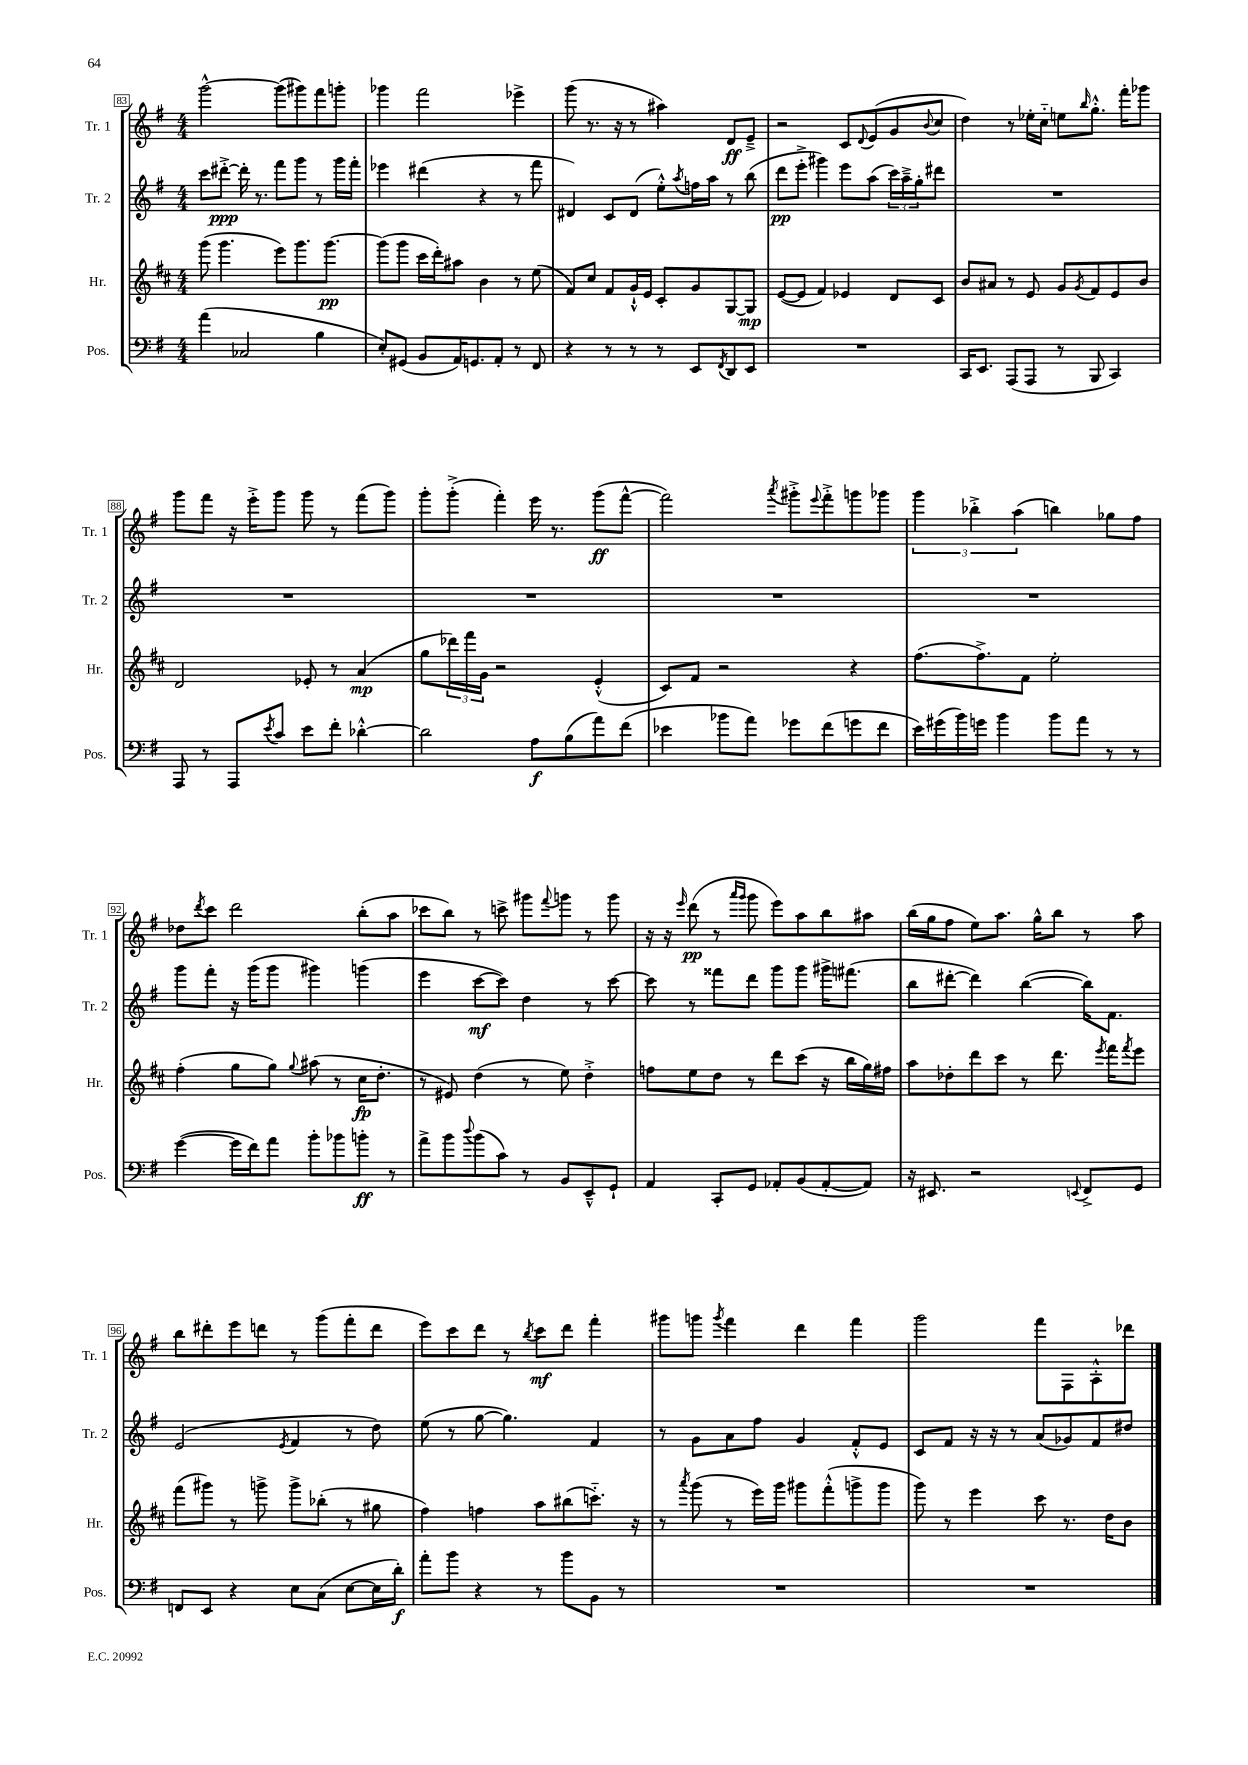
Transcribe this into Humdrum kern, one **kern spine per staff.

**kern	**kern	**kern	**kern
*staff4	*staff3	*staff2	*staff1
*clefF4	*clefG2	*clefG2	*clefG2
*k[f#]	*k[f#c#]	*k[f#]	*k[f#]
*M4/4	*M4/4	*M4/4	*M4/4
(4a	(8ggg	8ccc	[2ggg^^
.	4.ggg	[8ddd#'^	.
2C-	.	16ddd#']	.
.	.	8.r	.
.	8eee)	8fff#	(8ggg]
.	8.ggg	8ggg	8ggg#)
4B	.	8r	8fff#
.	[8.ggg	.	.
.	.	16ggg	8ggg'
.	.	16fff#'	.
=	=	=	=
8E')	(8ggg]	4eee-	4ggg-
(8GG#	8ggg	.	.
8BB	16ccc#	(4ddd#	2fff#
.	16ddd')	.	.
16AA)	8aa#	.	.
8.GG	.	.	.
.	4b	4r	.
8AA'	.	.	.
8r	8r	8r	4eee-^
8FF#	(8ee	8fff#	.
=	=	=	=
4r	8f#)	4d#)	(8ggg
.	8cc#	.	8.r
8r	8f#	8c	.
.	.	.	16r
8r	16g`^^	(8d#	8r
.	16e	.	.
8r	8c#'	8ee'^^)	4aa#)
.	.	8qaa	.
8EE	8g	16ff	.
.	.	16aa	.
8qFF#	.	.	.
8DD	[8G	8r	8d
8EE	8G]	(8bb	8e~^
=	=	=	=
1r	([8e	8ddd	2r
.	8e]	8eee'^	.
.	4f#)	4ggg#)	.
.	4e-	8eee	8c
.	.	.	8qqd
.	.	(8aa	(8e
.	8d	24ccc)	8g
.	.	24aa~^	.
.	.	24gg'	.
.	.	.	8qqb
.	8c#	8ddd#	8cc
=	=	=	=
16CC	8b	1r	4dd)
8.EE	.	.	.
.	8a#	.	.
(8AAA	8r	.	8r
8AAA	8e	.	16ee-'
.	.	.	16cc'~
8r	8g	.	8ee
.	8qg	.	16qqbb
8BBB	8f#	.	8.gg'^^
4CC)	8e	.	.
.	.	.	16fff#'
.	8b	.	8ggg-
=	=	=	=
8AAA	2d	1r	8ggg
8r	.	.	8fff#
8AAA	.	.	16r
.	.	.	16eee'^
8qe	.	.	.
8c	.	.	8ggg
8e	8e-'	.	8ggg
8f#'	8r	.	8r
[4d-'^^	(4a	.	(8fff#
.	.	.	8ggg)
=	=	=	=
2d-]	8gg	1r	8ggg'
.	24ddd-)	.	(8ggg'^
.	24fff#	.	.
.	24g	.	.
.	2r	.	4fff#')
8A	.	.	16eee
.	.	.	8.r
(8B	.	.	.
8a)	(4e'^^	.	(8ggg
(8f#	.	.	[8fff#^^
=	=	=	=
4e-	8c#)	1r	2fff#])
.	8f#	.	.
8b-	2r	.	.
8a)	.	.	.
.	.	.	8qaaa
8g-	.	.	8ggg#'^
.	.	.	8qqeee
(8f#	.	.	8fff#'^
8g	4r	.	8ggg
8f#	.	.	8ggg-
=	=	=	=
16e)	(8.ff#	1r	6ggg
(16g#	.	.	.
16b)	.	.	.
.	.	.	6bb-'^
16g	8.ff#^)	.	.
4b	.	.	.
.	.	.	(6aa
.	8f#	.	.
8b	2ee'	.	4bb)
8a	.	.	.
8r	.	.	8gg-
8r	.	.	8ff#
=	=	=	=
([4g	(4ff#'	8ggg	8dd-
.	.	.	8qddd
.	.	8fff#'	8ccc
16g]	8gg	16r	2ddd
16f#)	.	(16ggg	.
8a	8gg)	8ggg	.
.	8qqgg	.	.
8b'	(8aa#	4ggg#)	.
8b-	8r	.	.
8b'	16cc#	(4ggg	(8bb'
.	8.dd'	.	.
8r	.	.	8aa
=	=	=	=
8a^	8r	4eee	8ccc-
8b	8e#)	.	8bb)
8qqdd	.	.	.
(8b	(4dd	[8ccc	8r
8c)	.	8ccc])	8ccc^
8r	8r	4dd	8ggg#
.	.	.	8qqfff#
8BB	8ee)	.	8ggg
8EE~^^	4dd'^	8r	8r
8GG`	.	[8ccc	8ggg
=	=	=	=
4AA	8ff	8ccc]	16r
.	.	.	16r
.	.	.	16qqeee
.	8ee	8r	(8ddd
8CC'	8dd	8fff##	8r
.	.	.	16qqaaa
.	.	.	16qqggg
8GG	8r	8ddd	8ggg
8AA-'	8ddd	8ggg	8eee)
(8BB	(8ccc#	8ggg	8aa
[8AA-'	16r	16ggg#^	8bb
.	16bb	(8.fff#	.
8AA-])	16gg)	.	8aa#
.	16ff#	.	.
=	=	=	=
16r	8aa	8bb	(16bb
8.EE#	.	.	16gg
.	8dd-'	[8ddd#'	8ff#
2r	8ddd	4ddd#])	8ee)
.	8ccc#	.	8.aa
.	8r	([4bb	.
.	.	.	16gg^^
.	8.ddd	.	8bb
8qqEE	.	.	.
8FF#^	.	16bb])	8r
.	8qeee	.	.
.	16fff#	8.f#	.
.	8qfff#	.	.
8GG	8eee	.	8aa
=	=	=	=
8FF	(8fff#	(2e	8bb
8EE	8ggg#)	.	8ddd#'
4r	8r	.	8eee
.	8ggg^	.	8ddd
.	.	8qe	.
8E	8ggg^	4f#	8r
(8C	(8bb-'	.	(8ggg
[8E	8r	8r	8fff#'
16E]	8gg#	8dd)	8ddd
16d')	.	.	.
=	=	=	=
8a'	4ff#)	(8ee	8eee)
8b	.	8r	8ccc
4r	4ff	[8gg	8ddd
.	.	4.gg])	8r
.	.	.	8qbb
8r	8aa	.	8ccc
8b	(8bb#	.	8ddd
8BB	8.ccc'~)	4f#	4fff#'
8r	.	.	.
.	16r	.	.
=	=	=	=
1r	8r	8r	8ggg#
.	8qaaa	.	.
.	(8ggg	8g	8ggg
.	.	.	8qggg
.	8r	8a	4fff#
.	16eee)	8ff#	.
.	16ggg	.	.
.	8ggg#	4g	4ddd
.	(8fff#'^^	.	.
.	8ggg^	8f#'^^	4fff#
.	8ggg	8e	.
=	=	=	=
1r	8ggg)	8c	2ggg
.	8r	8f#	.
.	4eee	16r	.
.	.	16r	.
.	.	8r	.
.	8ccc#	(8a	8fff#
.	8.r	8g-)	8F#
.	.	8f#	8A'^^
.	16dd	.	.
.	8b	8dd#	8ddd-
==	==	==	==
*-	*-	*-	*-
